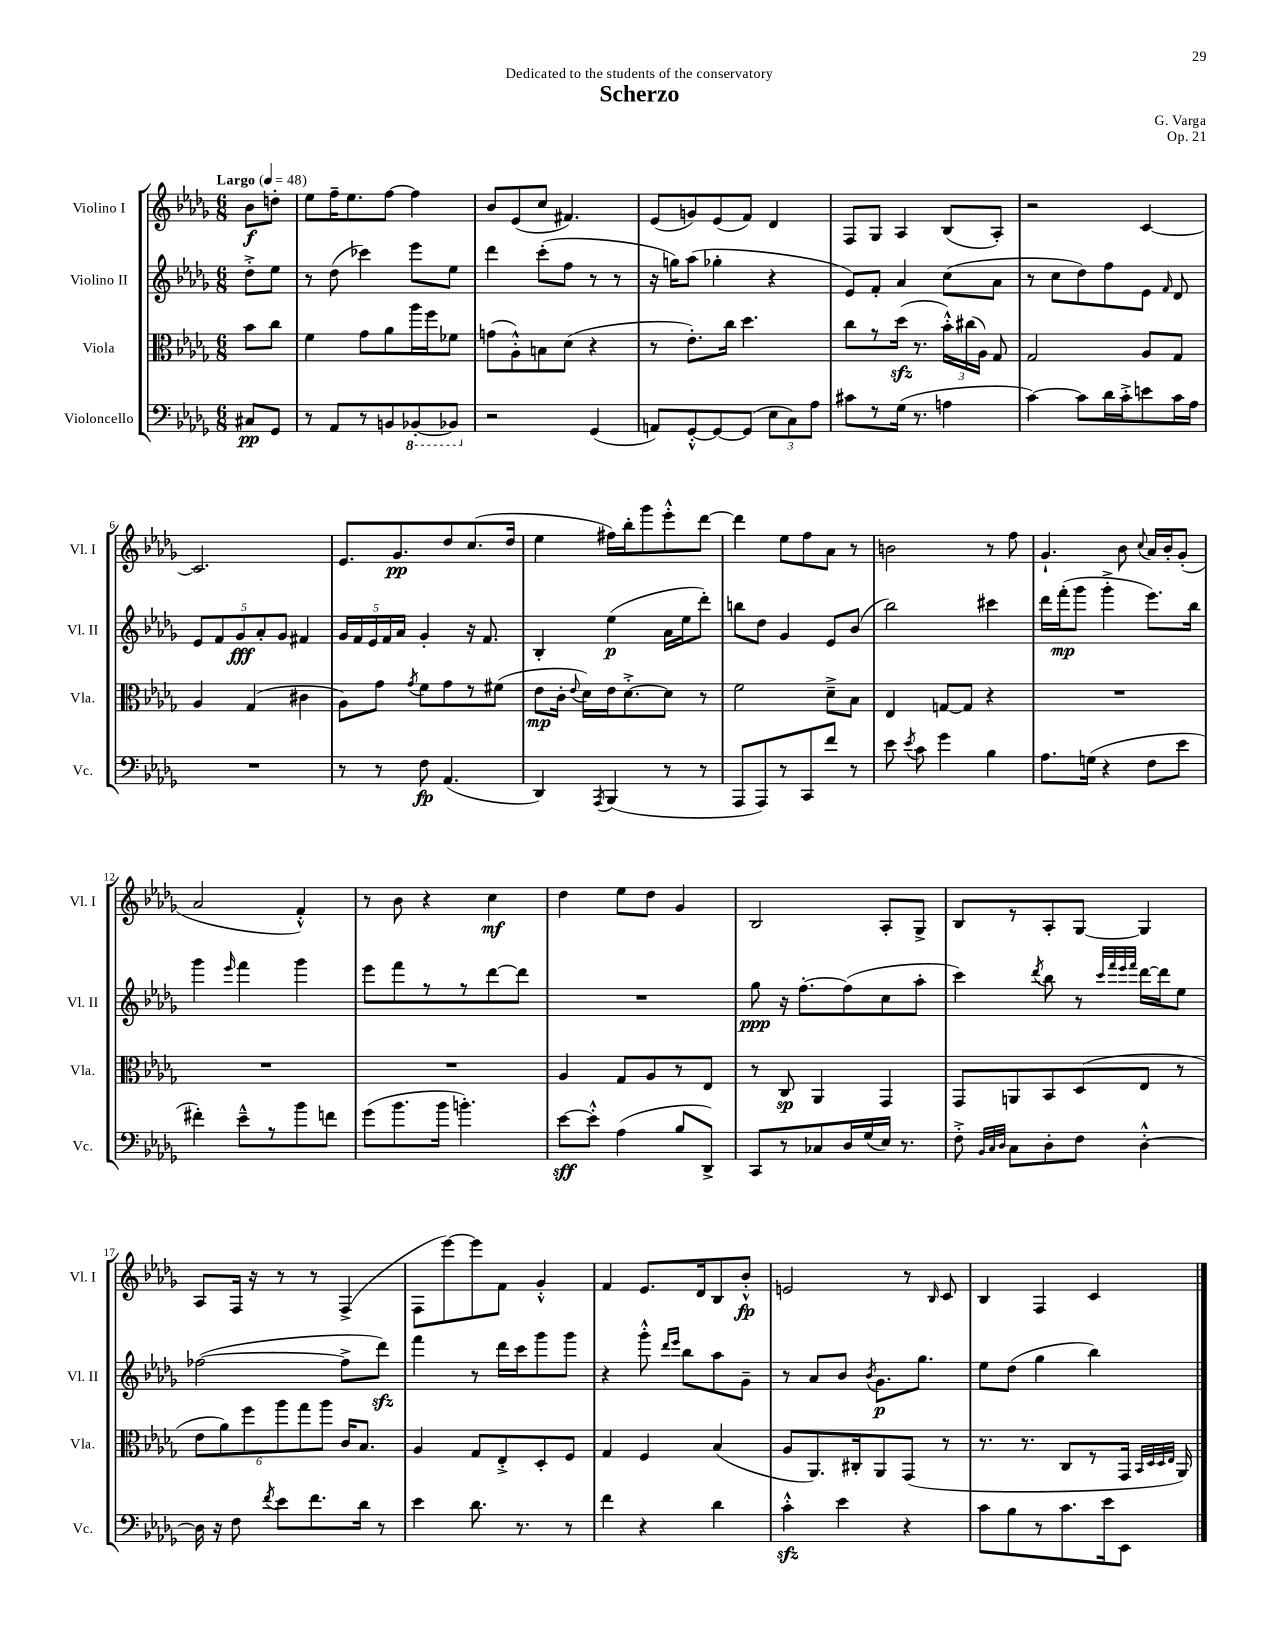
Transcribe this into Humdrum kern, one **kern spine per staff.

**kern	**kern	**kern	**kern
*staff4	*staff3	*staff2	*staff1
*clefF4	*clefC3	*clefG2	*clefG2
*k[b-e-a-d-g-]	*k[b-e-a-d-g-]	*k[b-e-a-d-g-]	*k[b-e-a-d-g-]
*M6/8	*M6/8	*M6/8	*M6/8
*MM48	*MM48	*MM48	*MM48
8C#	8b-	8dd-'^	8b-
8GG-	8cc	8ee-	8dd'
=	=	=	=
8r	4f	8r	8ee-
8AA-	.	(8dd-	16ff~
.	.	.	8.ee-
8r	8g-	4ccc-)	.
8BB	8a-	.	[8ff
[8BBB-'	16aa-	8eee-	4ff]
.	16ff	.	.
8BBB-]	8f-	8ee-	.
=	=	=	=
2r	(8g	4ddd-	8b-
.	8A-'^^)	.	(8e-
.	8B	(8ccc'	8cc
.	(8d-	8ff	4.f#)
(4GG-	4r	8r	.
.	.	8r	.
=	=	=	=
8AA)	8r	16r	(8e-
.	.	16gg)	.
[8GG-'^^	8.e-')	(8aa-	8g)
8GG-_	.	4gg-'	(8e-
.	16cc	.	.
(8GG-]	4.dd-	.	8f)
12E-	.	4r	4d-
12C)	.	.	.
12A-	.	.	.
=	=	=	=
8c#	8cc	8e-)	8F
8r	8r	8f'	8G-
(16G-	(16dd-	4a-	4A-
8.r	8.r	.	.
4A	24b-'^^)	(8cc	(8B-
.	(24cc#	.	.
.	24A-)	.	.
.	8G-	8a-	8A-')
=	=	=	=
[4c)	2G-	8r	2r
.	.	8cc	.
8c]	.	8dd-)	.
16d-	.	8ff	.
16c'^	.	.	.
8e	8A-	8e-	[4c
.	.	16qqf	.
16c	8G-	8d-	.
16A-	.	.	.
=	=	=	=
2.r	4A-	10e-	2.c]
.	.	10f	.
.	.	10g-	.
.	(4G-	.	.
.	.	10a-'	.
.	.	10g-	.
.	4c#	4f#	.
=	=	=	=
8r	8A-)	20g-	8.e-
.	.	20f	.
.	.	20e-	.
8r	8g-	.	.
.	.	20f	.
.	.	.	8.g-
.	.	20a-	.
.	8qg-	.	.
8F	8f	4g-'	.
(4.AA-	8g-	.	8dd-
.	8r	16r	(8.cc
.	.	8.f	.
.	(8f#	.	.
.	.	.	16dd-
=	=	=	=
4DD-)	8e-	4B-'	4ee-
.	16c'	.	.
.	8qqe-	.	.
.	16d-)	.	.
8qAAA-	.	.	.
(4BBB-	16e-	(4ee-	16ff#)
.	[8.d-'^	.	16bb-'
.	.	.	8ggg-
8r	8d-]	16a-	8eee-'^^
.	.	16ee-	.
8r	8r	8ddd-')	[8ddd-
=	=	=	=
8AAA-	2f	8bb	4ddd-]
8AAA-)	.	8dd-	.
8r	.	4g-	8ee-
8CC	.	.	8ff
8f	8d-~^	8e-	8a-
8r	8B-	(8b-	8r
=	=	=	=
8e-	4E-	2bb-)	2b
8qe-	.	.	.
8c	.	.	.
4g-	[8G	.	.
.	8G]	.	.
4B-	4r	4ccc#	8r
.	.	.	8ff
=	=	=	=
8.A-	2.r	16ddd-	4.g-`
.	.	(16fff'	.
.	.	8ggg-	.
(16G	.	.	.
4r	.	4ggg-'^	.
.	.	.	8b-
.	.	.	8qqcc
8F	.	8.eee-)	16a-
.	.	.	16b-'
8e-	.	.	(8g-'
.	.	16bb-	.
=	=	=	=
4f#')	2.r	4ggg-	2a-
.	.	16qqeee-	.
8e-~^^	.	4fff	.
8r	.	.	.
8b-	.	4ggg-	4f'^^)
8f	.	.	.
=	=	=	=
(8g-	2.r	8eee-	8r
8.b-	.	8fff	8b-
.	.	8r	4r
16b-	.	.	.
4.b')	.	8r	.
.	.	[8ddd-	4cc
.	.	8ddd-]	.
=	=	=	=
[8e-	4A-	2.r	4dd-
8e-'^^]	.	.	.
(4A-	8G-	.	8ee-
.	8A-	.	8dd-
8B-	8r	.	4g-
8DD-^)	8E-	.	.
=	=	=	=
8CC	8r	8gg-	2B-
8r	8C	16r	.
.	.	[8.ff'	.
8C-	4AA-	.	.
16D-	.	(8ff]	.
(16G-	.	.	.
16E-)	4GG-	8cc	8A-'
8.r	.	.	.
.	.	8aa-'	8G-^
=	=	=	=
8F'^	8GG-	4ccc)	8B-
32qqBB-	.	.	.
32qqC	.	.	.
32qqD-	.	.	.
8C	8AA	.	8r
.	.	8qddd-	.
8D-'	8BB-	8bb-	8A-'
8F	(8D-	8r	[8G-
.	.	32qqccc	.
.	.	32qqfff	.
.	.	32qqeee-	.
.	.	32qqfff	.
[4D-'^^	8E-	[16ddd-	4G-]
.	.	16ddd-]	.
.	8r	8ee-	.
=	=	=	=
16D-]	12e-	([2ff-	8A-
16r	.	.	.
.	12a-)	.	.
8F	.	.	16F
.	12ff	.	.
.	.	.	16r
8qf	.	.	.
8e-	12aa-	.	8r
.	12gg-	.	.
8.f	.	.	8r
.	12aa-	.	.
.	16c	8ff-^]	(4F^
16d-	8.B-	.	.
8r	.	8ddd-)	.
=	=	=	=
4e-	4A-	4fff	8F
.	.	.	[8eee-)
8.d-	8G-	8r	8eee-]
.	8E-'^	16ddd-	8f
8.r	.	16ccc	.
.	8D-'	8ggg-	4g-'^^
8r	8F	8ggg-	.
=	=	=	=
4f	4G-	4r	4f
4r	4F	8ggg-'^^	8.e-
.	.	16qqddd-	.
.	.	16qqeee-	.
.	.	8bb-	.
.	.	.	16d-
4d-	(4B-	8aa-	8B-
.	.	8g-~	8b-'^^
=	=	=	=
4c'^^	8A-	8r	2e
.	8.AA-)	8a-	.
4e-	.	8b-	.
.	16C#'	.	.
.	.	8qb-	.
.	8AA-	8.g-	.
4r	(8GG-	.	8r
.	.	8.gg-	.
.	.	.	16qqB-
.	8r	.	8c
=	=	=	=
8c	8.r	8ee-	4B-
8B-	.	(8dd-	.
.	8.r	.	.
8r	.	4gg-	4F
8.c	8C	.	.
.	8r	4bb-)	4c
16e-	.	.	.
8EE-	16GG-	.	.
.	32qqBB-	.	.
.	32qqD-	.	.
.	32qqD-	.	.
.	32qqE-	.	.
.	16AA-)	.	.
==	==	==	==
*-	*-	*-	*-
